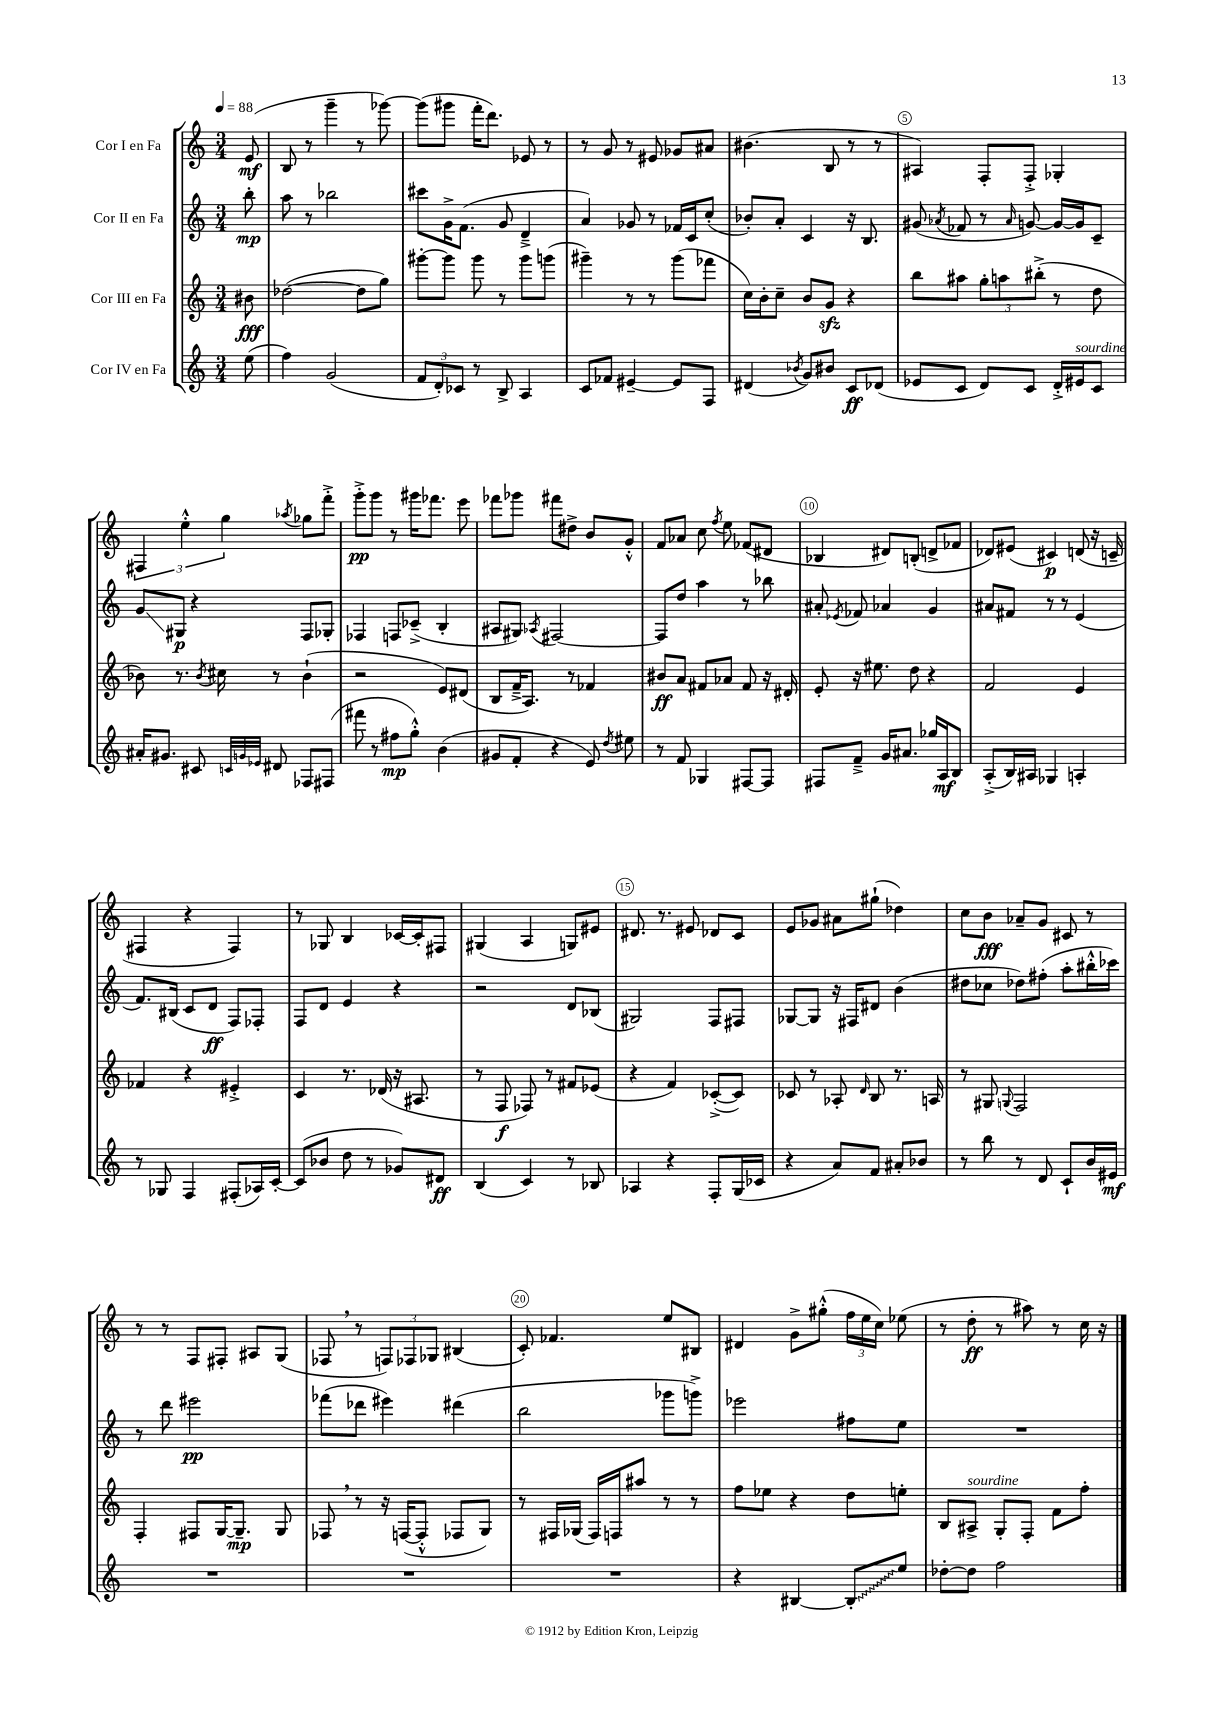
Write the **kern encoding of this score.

**kern	**kern	**kern	**kern
*staff4	*staff3	*staff2	*staff1
*clefG2	*clefG2	*clefG2	*clefG2
*k[]	*k[]	*k[]	*k[]
*M3/4	*M3/4	*M3/4	*M3/4
*MM88	*MM88	*MM88	*MM88
(8ee	8b#	8bb'	(8e
=	=	=	=
4ff)	([2dd-	8aa	8B
.	.	8r	8r
(2g	.	2bb-	4ggg~
.	8dd-]	.	8r
.	8gg)	.	[8ggg-)
=	=	=	=
12f	[8ggg#'	8ccc#	(8ggg-]
12d')	.	.	.
.	8ggg#]	16g^	8ggg#
12c-	.	.	.
.	.	(8.f	.
8r	8ggg#	.	16fff'
.	.	.	8.ddd)
8B^	8r	8g	.
4A	8ggg#	4d~^	8e-
.	(8ggg	.	8r
=	=	=	=
8c	4ggg#~)	4a)	8r
8f-	.	.	8g
[4e#~	8r	8g-	8r
.	8r	8r	8e#
8e#]	(8ggg#	16f-	8g-
.	.	16c	.
8F	8fff-	(8cc'	8a#
=	=	=	=
(4d#	16cc)	8b-')	(4.b#
.	16b'	.	.
.	8cc~	8a'	.
8qb-	.	.	.
8g)	8b	4c	.
8b#	8g	.	8B
8c	4r	16r	8r
.	.	8.B	.
(8d-	.	.	8r
=	=	=	=
8e-	8bb	(8g#	4A#)
.	.	8qa-	.
8c	8aa#	8f-	.
8d)	12gg'	8r	8F'
.	12aa	.	.
.	.	16qqa-	.
8c	.	[8g)	8F'^
.	(12bb#'^	.	.
16d'^	8r	16g_	4G-'
16e#	.	16g]	.
8c	8dd	8c~	.
=	=	=	=
16a#'	8b-)	8g	6F#
8.g#	.	.	.
.	8.r	8G#	.
.	.	.	6ee'^^
8c#	.	4r	.
.	8qb-	.	.
.	16cc#	.	.
.	.	.	6gg
32qqc	.	.	.
32qqg	.	.	.
32qqe-	.	.	.
8d#	8r	.	.
.	.	.	8qaa-
8F-	(4b-`	8F	8gg-
(8F#	.	8G-'	8fff'^
=	=	=	=
8fff#	2r	4F-	8ggg'^
8r	.	.	8ggg
8ff#	.	8F	8r
8gg'^^)	.	(8c-~^	16ggg#
.	.	.	8.fff-
(4b	8e)	4B'	.
.	(8d#	.	8eee
=	=	=	=
8g#	8B	8A#	8fff-
8f'	16f~^	8G#)	8ggg-
.	8.A)	.	.
.	.	8qA-	.
4r	.	[2F#	8fff#
.	8r	.	8dd#^
8e)	4f-	.	8b
8qdd	.	.	.
8ee#	.	.	8g'^^
=	=	=	=
8r	8b#	8F#]	8f
8f	8a	8dd	8a-
4G-	8f#	4aa	8cc
.	.	.	8qff
.	8a-	.	8ee
[8F#	8f#	8r	(8f-
8F#]	16r	8bb-	8d#
.	16d#'	.	.
=	=	=	=
8F#	8e'	8a#'	4B-
.	.	8qe-	.
8f~^	16r	8f-	.
.	8.ee#	.	.
16g	.	4a-	8d#)
8.a#	.	.	.
.	8dd	.	(8B'
16gg-	4r	4g	8d^
16A	.	.	.
8B	.	.	8f-
=	=	=	=
(8A'^	2f	8a#	8d-)
16B)	.	8f#	(8e#
16A#	.	.	.
4G-	.	8r	4c#)
.	.	8r	.
4A'	4e	(4e	(8d
.	.	.	16r
.	.	.	16c~
=	=	=	=
8r	4f-	8.f)	4F#
8G-	.	.	.
.	.	(16B#	.
4F	4r	8c	4r
.	.	8d	.
(8F#'	4e#'^	8F)	4F#)
16A-)	.	8F-'	.
[16c'	.	.	.
=	=	=	=
(8c]	4c	8F	8r
8b-	.	8d	8G-
8dd	8.r	4e	4B
8r	.	.	.
.	(16d-	.	.
8g-)	16r	4r	[16c-
.	8.A#	.	16c-']
8d#	.	.	8F#
=	=	=	=
(4B	8r	2r	(4G#
.	8F	.	.
4c)	8F-)	.	4A
.	8r	.	.
8r	8f#	8d	8G)
8B-	(8e-	(8B-	8e#
=	=	=	=
4A-	4r	2G#)	8.d#
.	.	.	8.r
4r	4f)	.	.
.	.	.	8e#
8F'	([8c-'^	8F	8d-
(16G	8c-])	8F#	8c
16c-	.	.	.
=	=	=	=
4r	8c-	[8G-	8e
.	8r	8G-]	8g-
8a)	8A-'	16r	8a#
.	.	16F#	.
.	16qqd	.	.
8f	8B	8d#	(8gg#`
8a#'	8.r	(4b	4dd-)
8b-	.	.	.
.	16A	.	.
=	=	=	=
8r	8r	8dd#	8cc
8bb	8G#	8cc-	8b
.	8qqG	.	.
8r	2F	8dd-)	8a-~
8d	.	(8ff#'	8g
8c`	.	8aa'	8c#
16b	.	16bb#'^^	8r
16e#	.	16ccc-)	.
=	=	=	=
2.r	4F'	8r	8r
.	.	8ddd	8r
.	8F#	2eee#	8F
.	[16G	.	8F#'
.	8.G~]	.	.
.	.	.	8A#
.	8G	.	(8G
=	=	=	=
2.r	8F-	(8fff-	8F-
.	8r	8ddd-	8r
.	16r	4eee#)	12F)
.	([16F	.	.
.	.	.	12F-
.	8F'^^]	.	.
.	.	.	12G-
.	8F-	(4ddd#	(4B#
.	8G)	.	.
=	=	=	=
2.r	8r	2bb	8c')
.	16F#	.	4.f-
.	(16G-	.	.
.	16F#)	.	.
.	16F	.	.
.	8aa#	.	.
.	8r	8ggg-	8ee
.	8r	8ggg^)	8B#
=	=	=	=
4r	8ff	2eee-	4d#
.	8ee-	.	.
[4B#	4r	.	8g^
.	.	.	(8gg#'^^
8B#']	8dd	8ff#	24ff
.	.	.	24ee
.	.	.	24cc)
8ee	8ee'	8ee	(8ee-
=	=	=	=
[8dd-'	8B	2.r	8r
8dd-]	8A#^	.	8dd'
2ff	8G'	.	8r
.	8F'	.	8aa#)
.	8f	.	8r
.	8ff'	.	16cc
.	.	.	16r
==	==	==	==
*-	*-	*-	*-
